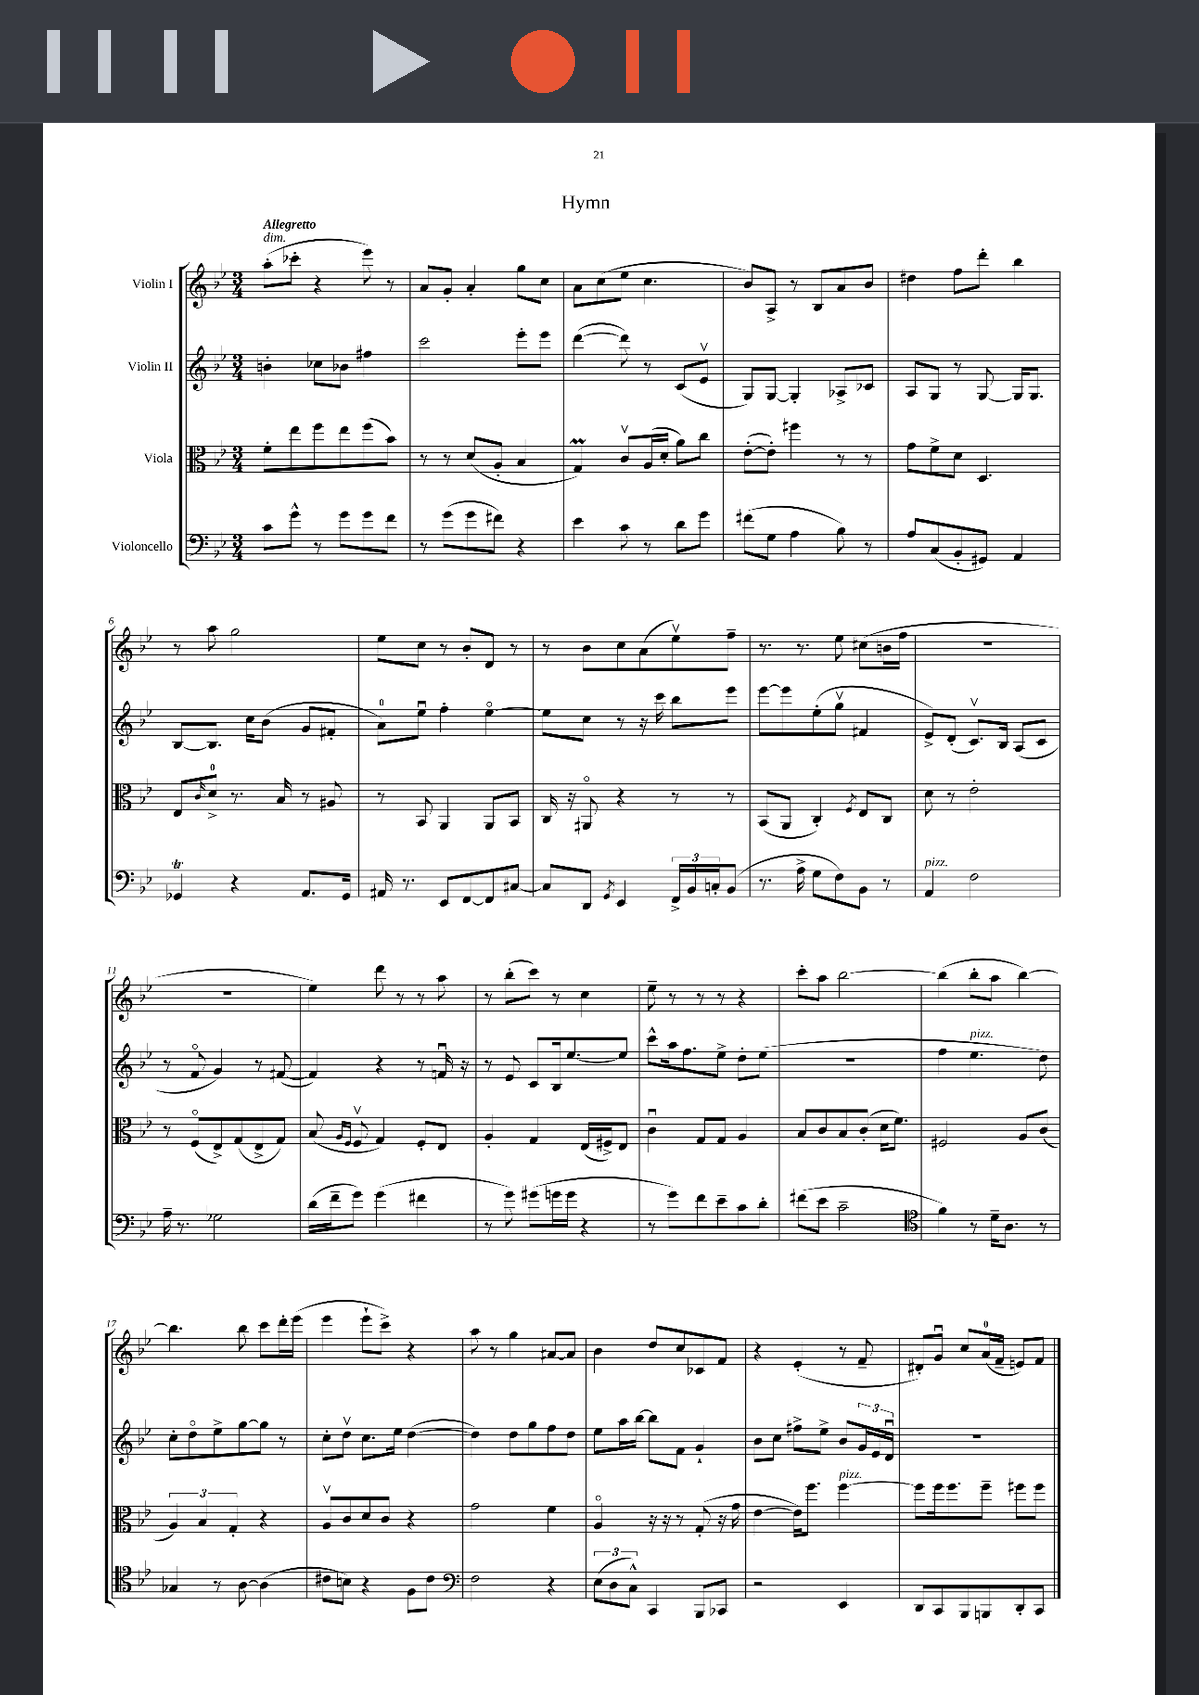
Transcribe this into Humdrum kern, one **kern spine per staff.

**kern	**kern	**kern	**kern
*staff4	*staff3	*staff2	*staff1
*clefF4	*clefC3	*clefG2	*clefG2
*k[b-e-]	*k[b-e-]	*k[b-e-]	*k[b-e-]
*M3/4	*M3/4	*M3/4	*M3/4
8c\L	8f'\L	4b'\	(8aa'\L
8g^^\J	8ee-\	.	8ccc-'\J
8r	8ff\	8cc-\L	4r
8g\L	8ee-\	8b-\J	.
8g\	(8ff\	4ff#\	8eee-\)
8f\J	8b-\J)	.	8r
=	=	=	=
8r	8r	2ccc\	8a/L
(8g\L	8r	.	8g'/J
8g\	(8d/L	.	4a'/
8f#\J)	8A'/J	.	.
4r	4B-/	8eee-'\L	8gg\L
.	.	8eee-\J	8cc\J
=	=	=	=
4e-\	4G/)	([4ddd\	8a\L
.	.	.	(8cc\
8c\	8cv/L	8ddd\])	8ee-\J
8r	(16A/L	8r	4.cc\
.	16d'/JJ	.	.
8d\L	8a\L)	(8c/L	.
8g\J	8cc\J	8e-v/J	.
=	=	=	=
(8f#\L	([8e-'\L	8G/L)	8b-/L)
8G\J	8e-'\]J)	[8G/J	8A^/J
4A\	4ff#\	4G'/]	8r
.	.	.	8B-/L
8B-\)	8r	8A-^/L	8a/
8r	8r	8c-/J	8b-/J
=	=	=	=
8A/L	8g\L	8A/L	4dd#\
(8C/	8f^\	8G/J	.
8BB-'/	8d\J	8r	8ff\L
8GG#/J)	4.D/	[8G/	8ddd'\J
4AA/	.	16G/]LK	4bb-\
.	.	8.G/J	.
=	=	=	=
4GG-/	8E-/L	[8B-/L	8r
.	16qqc/	.	.
.	8d^/J	8.B-/]J	8aa\
4r	8.r	.	2gg\
.	.	16cc\LK	.
.	.	(8b-\J	.
.	16B-/	.	.
8.AA/L	8r	8g/L	.
.	8A#/	8f#'/J	.
16GG-/Jk	.	.	.
=	=	=	=
16AA#/	8r	8a\L)	8ee-\L
8.r	.	.	.
.	8BB-/	8ee-u\J	8cc\J
8EE-/L	4AA/	4ff'\	8r
[8FF/	.	.	8b-'/L
8FF/]	8AA/L	[4ee-o\	8d/J
[8C#/J	8BB-/J	.	8r
=	=	=	=
8C#/]L	16C/	8ee-\]L	8r
.	16r	.	.
8DD/J	8AA#o/	8cc\J	8b-\L
8qGG/	.	.	.
4EE-/	4r	8r	8cc\
.	.	16r	(8a\
.	.	16ccc\	.
24FF^/LL	8r	8bb-\L	8ee-v\)
24BB-/	.	.	.
24C'/J	.	.	.
(8BB-/J	8r	8eee-\J	8ff~\J
=	=	=	=
8.r	(8BB-/L	[8eee-\L	8.r
.	8AA/J	8eee-\]	.
16A^\	.	.	8.r
8G\L	4C'/)	(8ee-'\	.
8F\)	.	8ggv\J	8ee-\
.	8qF/	.	.
8BB-\J	8E-/L	4f#/	(8cc#\L
8r	8C/J	.	16b\L
.	.	.	16ff\JJ
=	=	=	=
4AA/	8d\	8e-^/L)	2.r
.	8r	(8d'/J	.
2F\	2e-'\	8.cv/L)	.
.	.	16B-/Jk	.
.	.	(8A/L	.
.	.	8c/J	.
=	=	=	=
16A~\	8r	8r	2.r
8.r	.	.	.
.	(8Fo/L	8fo/	.
2G-\	8E-^/)	4g/)	.
.	(8G/	.	.
.	8E-^/	8r	.
.	8G/J)	([8f#/	.
=	=	=	=
(16d\LL	(8B-/	4f#/])	4ee-\)
16f~\J	.	.	.
.	16qqA/LL	.	.
.	16qqF/JJ	.	.
8g\J)	8Fv/	.	.
(4g\	4G/)	4r	8ddd\
.	.	.	8r
4f#\	8F'/L	8r	8r
.	8E-/J	16fu/	8aa\
.	.	16r	.
=	=	=	=
8r	4A'/	8r	8r
8g\)	.	8e-/	(8bb-'\L
(8g#\L	4G/	8c/L	8ccc\J)
16g\L	.	16B-/k	8r
16g\JJ	.	[8.ee-/	.
4r	(16E-/LL	.	4cc\
.	16F#^/J)	.	.
.	8E-/J	8ee-/]J	.
=	=	=	=
8r	4cu\	8ccc^^\L	8ee-~\
8g\L)	.	16aa\k	8r
.	.	8.ff\	.
8f\	8G/L	.	8r
8e-~\	8G/J	8ee-^\J	8r
8c\	4A/	8dd'\L	4r
8d'\J	.	(8ee-\J	.
=	=	=	=
(8f#\L	8B-/L	2.r	8ccc'\L
8e-\J	8c/	.	8aa\J
2c~\	8B-/	.	[2bb-\
.	(8c'/J	.	.
.	16d\LK	.	.
.	8.f\J)	.	.
=	=	=	=
*clefC4	*	*	*
4f\)	2F#/	4ff\	(4bb-\]
8r	.	4.ee-\	8bb-'\L
16d~\LK	.	.	8aa\J
8.A\J	.	.	.
.	8A/L	.	[4bb-\)
8r	(8c/J	8dd\)	.
=	=	=	=
4G-/	6A/)	8cc'\L	4.bb-\]
.	.	8ddo\	.
.	6B-/	.	.
8r	.	8ee-^\	.
.	6G'/	.	.
[8A\	.	[8gg\	8bb-\
(4A\]	4r	8gg\]J	8ccc\L
.	.	8r	16ddd'\L
.	.	.	(16eee-\JJ
=	=	=	=
8c#\L	8Av/L	8cc'\L	4eee-\
8B\J)	8c/	8ddv\J	.
4r	8d/	8.cc\L	8eee-`\L
.	8c/J	.	8ccc^\J)
.	.	16ee-\Jk	.
8F\L	4r	([4dd\	4r
8c#\J	.	.	.
=	=	=	=
*clefF4	*	*	*
2F\	2g\	4dd\])	8aa\
.	.	.	8r
.	.	8dd\L	4gg\
.	.	8gg\	.
4r	4f\	8ff\	[8a#/L
.	.	8dd\J	8a#/]J
=	=	=	=
(12E-\L	4Ao/	8ee-\L	4b-\
12D\	.	.	.
.	.	16aa\L	.
12C^^\J)	.	.	.
.	.	[16bb-\JJ	.
4CC/	16r	8bb-\]L	8dd/L
.	16r	.	.
.	8r	8f\J	8cc/
8BBB-/L	(8G'/	4g`/	8c-/
8CC-/J	16r	.	8f/J
.	16g\	.	.
=	=	=	=
2r	[4e-\	8b-\L	4r
.	.	8cc\J	.
.	16e-\]LK)	8ff#^\L	(4e-'/
.	8.ff\J	.	.
.	.	8ee-^\J	.
4EE-/	[4ff\	8b-/L	8r
.	.	24g/L	8f~/
.	.	24e-/	.
.	.	24du/JJ	.
=	=	=	=
8DD/L	8ff\]L	2.r	8d#'/L)
8CC/	16ff\k	.	8gu/J
.	8.ff\	.	.
8BBB-/	.	.	8cc/L
8BBB/	8ff~\J	.	(16a/L
.	.	.	16f~/JJ
8DD'/	8ff#\L	.	8e/L)
8CC/J	8ff#\J	.	8f/J
==	==	==	==
*-	*-	*-	*-
